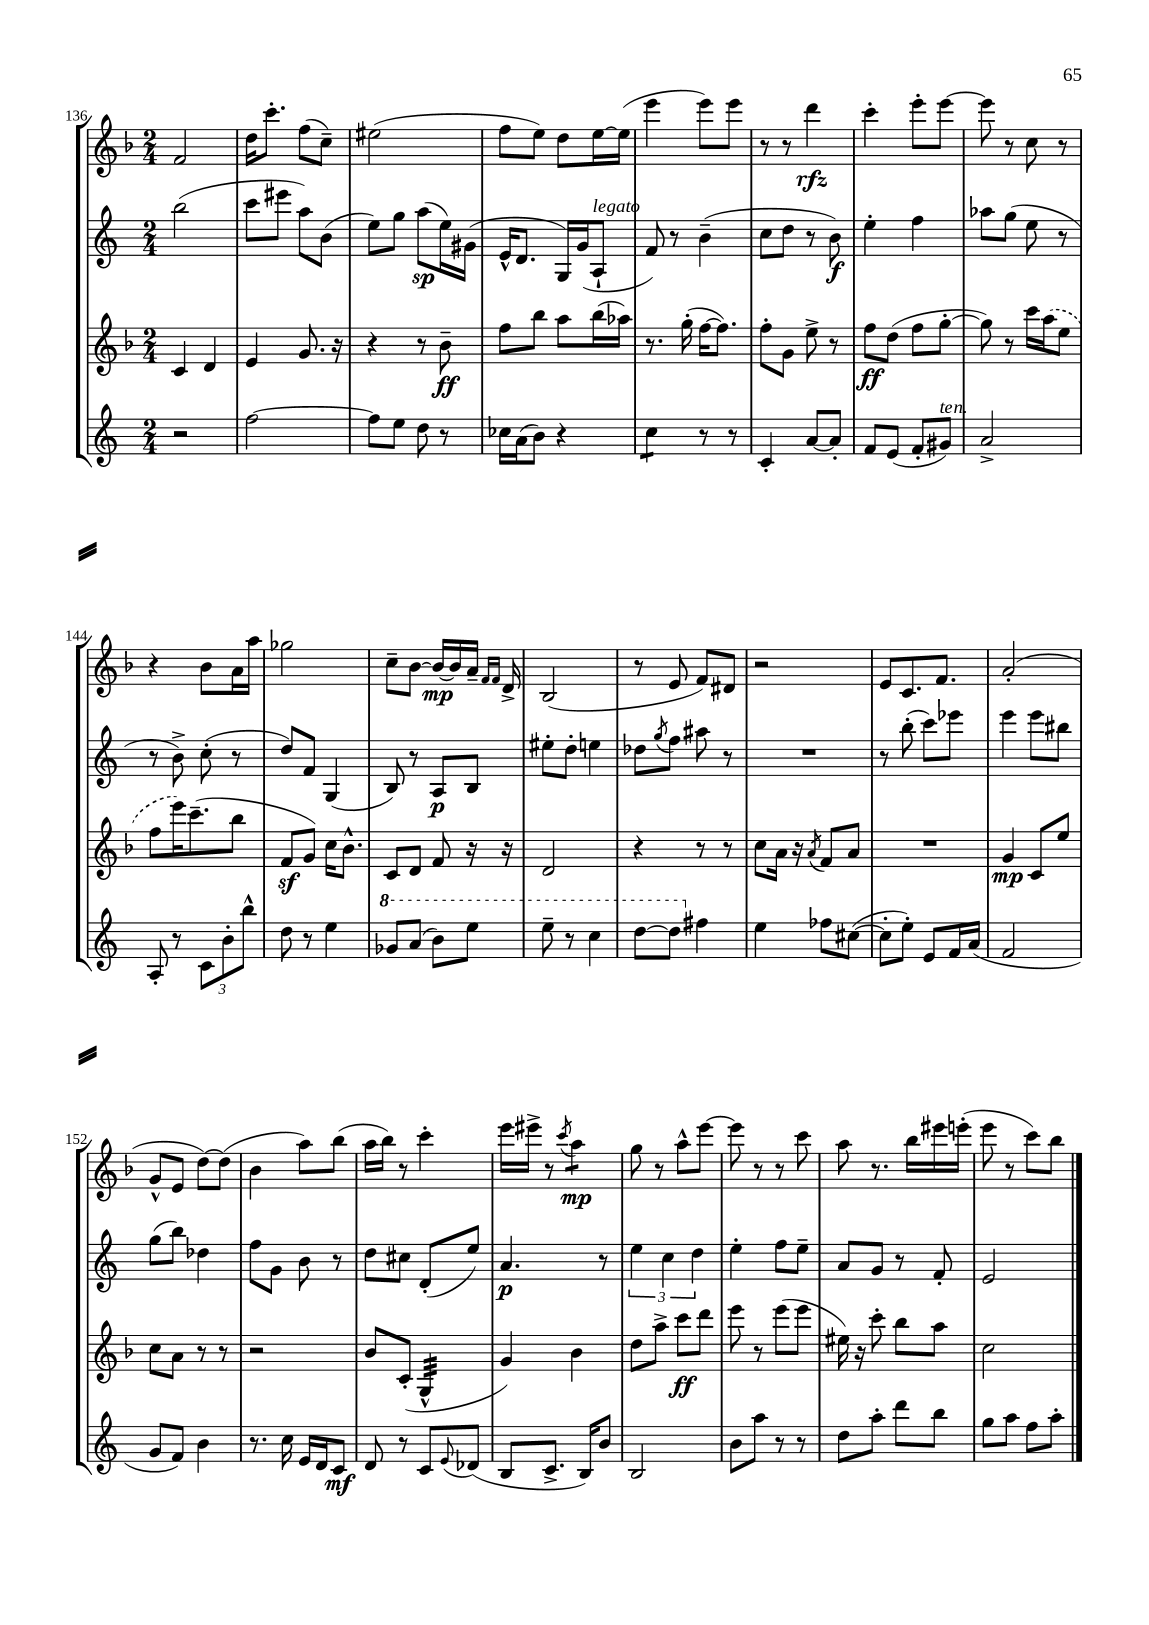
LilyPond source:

<<
\new StaffGroup <<
\new Staff = "s0" {
    \clef treble \key f \major \numericTimeSignature \time 2/4
    f'2 |
    d''16 c'''8.-. f''8( c''8--) |
    eis''2( |
    f''8 e''8) d''8 e''16~ e''16( |
    e'''4 e'''8) e'''8 |
    r8 r8 d'''4\rfz |
    c'''4-. e'''8-. e'''8~ |
    e'''8 r8 c''8 r8 |
    r4 bes'8 a'16 a''16 |
    ges''2 |
    c''8-- bes'8~ bes'16~\mp bes'16 a'16-- \grace { f'16 f'16 } d'16-> |
    bes2( |
    r8 e'8 f'8) dis'8 |
    r2 |
    e'8 c'8. f'8. |
    a'2-.( |
    g'8-^ e'8 d''8~) d''8( |
    bes'4 a''8) bes''8( |
    a''16 bes''16) r8 c'''4-. |
    e'''16 eis'''16-> r8 \acciaccatura { c'''8 } a''4:8\mp |
    g''8 r8 a''8-^ e'''8~ |
    e'''8 r8 r8 c'''8 |
    a''8 r8. bes''16 eis'''16 e'''16-.( |
    e'''8 r8 c'''8) bes''8 \bar "|." |
}
\new Staff = "s1" {
    \clef treble \key c \major \numericTimeSignature \time 2/4
    b''2( |
    c'''8 eis'''8 a''8) b'8( |
    e''8) g''8 a''8\sp( e''16) gis'16( |
    e'16-^ d'8. g16) g'16( a8-!^\markup { \italic "legato" } |
    f'8) r8 b'4--( |
    c''8 d''8 r8 b'8\f) |
    e''4-. f''4 |
    aes''8 g''8( e''8 r8 |
    r8 b'8->) c''8-.( r8 |
    d''8) f'8 g4( |
    b8) r8 a8\p b8 |
    eis''8-. d''8-. e''4 |
    des''8 \acciaccatura { g''8 } f''8 ais''8 r8 |
    R2 |
    r8 b''8-.( c'''8) ees'''8 |
    e'''4 e'''8 bis''8 |
    g''8( b''8) des''4 |
    f''8 g'8 b'8 r8 |
    d''8 cis''8 d'8-.( e''8) |
    a'4.\p r8 |
    \tuplet 3/2 { e''4 c''4 d''4 } |
    e''4-. f''8 e''8-- |
    a'8 g'8 r8 f'8-. |
    e'2 \bar "|." |
}
\new Staff = "s2" {
    \clef treble \key f \major \numericTimeSignature \time 2/4
    c'4 d'4 |
    e'4 g'8. r16 |
    r4 r8 bes'8--\ff |
    f''8 bes''8 a''8 bes''16( aes''16) |
    r8. g''16-.( f''16~ f''8.) |
    f''8-. g'8 e''8-> r8 |
    f''8\ff d''8( f''8 g''8~-. |
    g''8) r8 c'''16 \once \slurDashed a''16( e''8 |
    f''8 e'''16) c'''8.--( bes''8 |
    f'8\sf g'8) c''16 bes'8.-^ |
    c'8 d'8 f'8 r16 r16 |
    d'2 |
    r4 r8 r8 |
    c''8 a'16 r16 \acciaccatura { a'8 } f'8 a'8 |
    R2 |
    g'4\mp c'8 e''8 |
    c''8 a'8 r8 r8 |
    r2 |
    bes'8 c'8-.( g4:32-^ |
    g'4) bes'4 |
    d''8 a''8-> c'''8\ff d'''8 |
    e'''8 r8 e'''8( e'''8 |
    eis''16) r16 c'''8-. bes''8 a''8 |
    c''2 \bar "|." |
}
\new Staff = "s3" {
    \clef treble \key c \major \numericTimeSignature \time 2/4
    r2 |
    f''2~ |
    f''8 e''8 d''8 r8 |
    ces''16 a'16( b'8) r4 |
    c''4:8 r8 r8 |
    c'4-. a'8~ a'8-. |
    f'8 e'8( f'8-. gis'8^\markup { \italic "ten." }) |
    a'2-> |
    a8-. r8 \tuplet 3/2 { c'8 b'8-. b''8-^ } |
    d''8 r8 e''4 |
    \ottava #1 ges''8 a''8( b''8) e'''8 |
    e'''8-- r8 c'''4 |
    d'''8~ d'''8 \ottava #0 fis''4 |
    e''4 fes''8 cis''8~( |
    cis''8-. e''8-.) e'8 f'16 a'16( |
    f'2 |
    g'8 f'8) b'4 |
    r8. c''16 e'16 d'16 c'8\mf |
    d'8 r8 c'8 \appoggiatura { e'8 } des'8( |
    b8 c'8.-> b16) b'8 |
    b2 |
    b'8 a''8 r8 r8 |
    d''8 a''8-. d'''8 b''8 |
    g''8 a''8 f''8 a''8-. \bar "|." |
}
>>
>>
\layout { \context { \Score currentBarNumber = #136 } }
